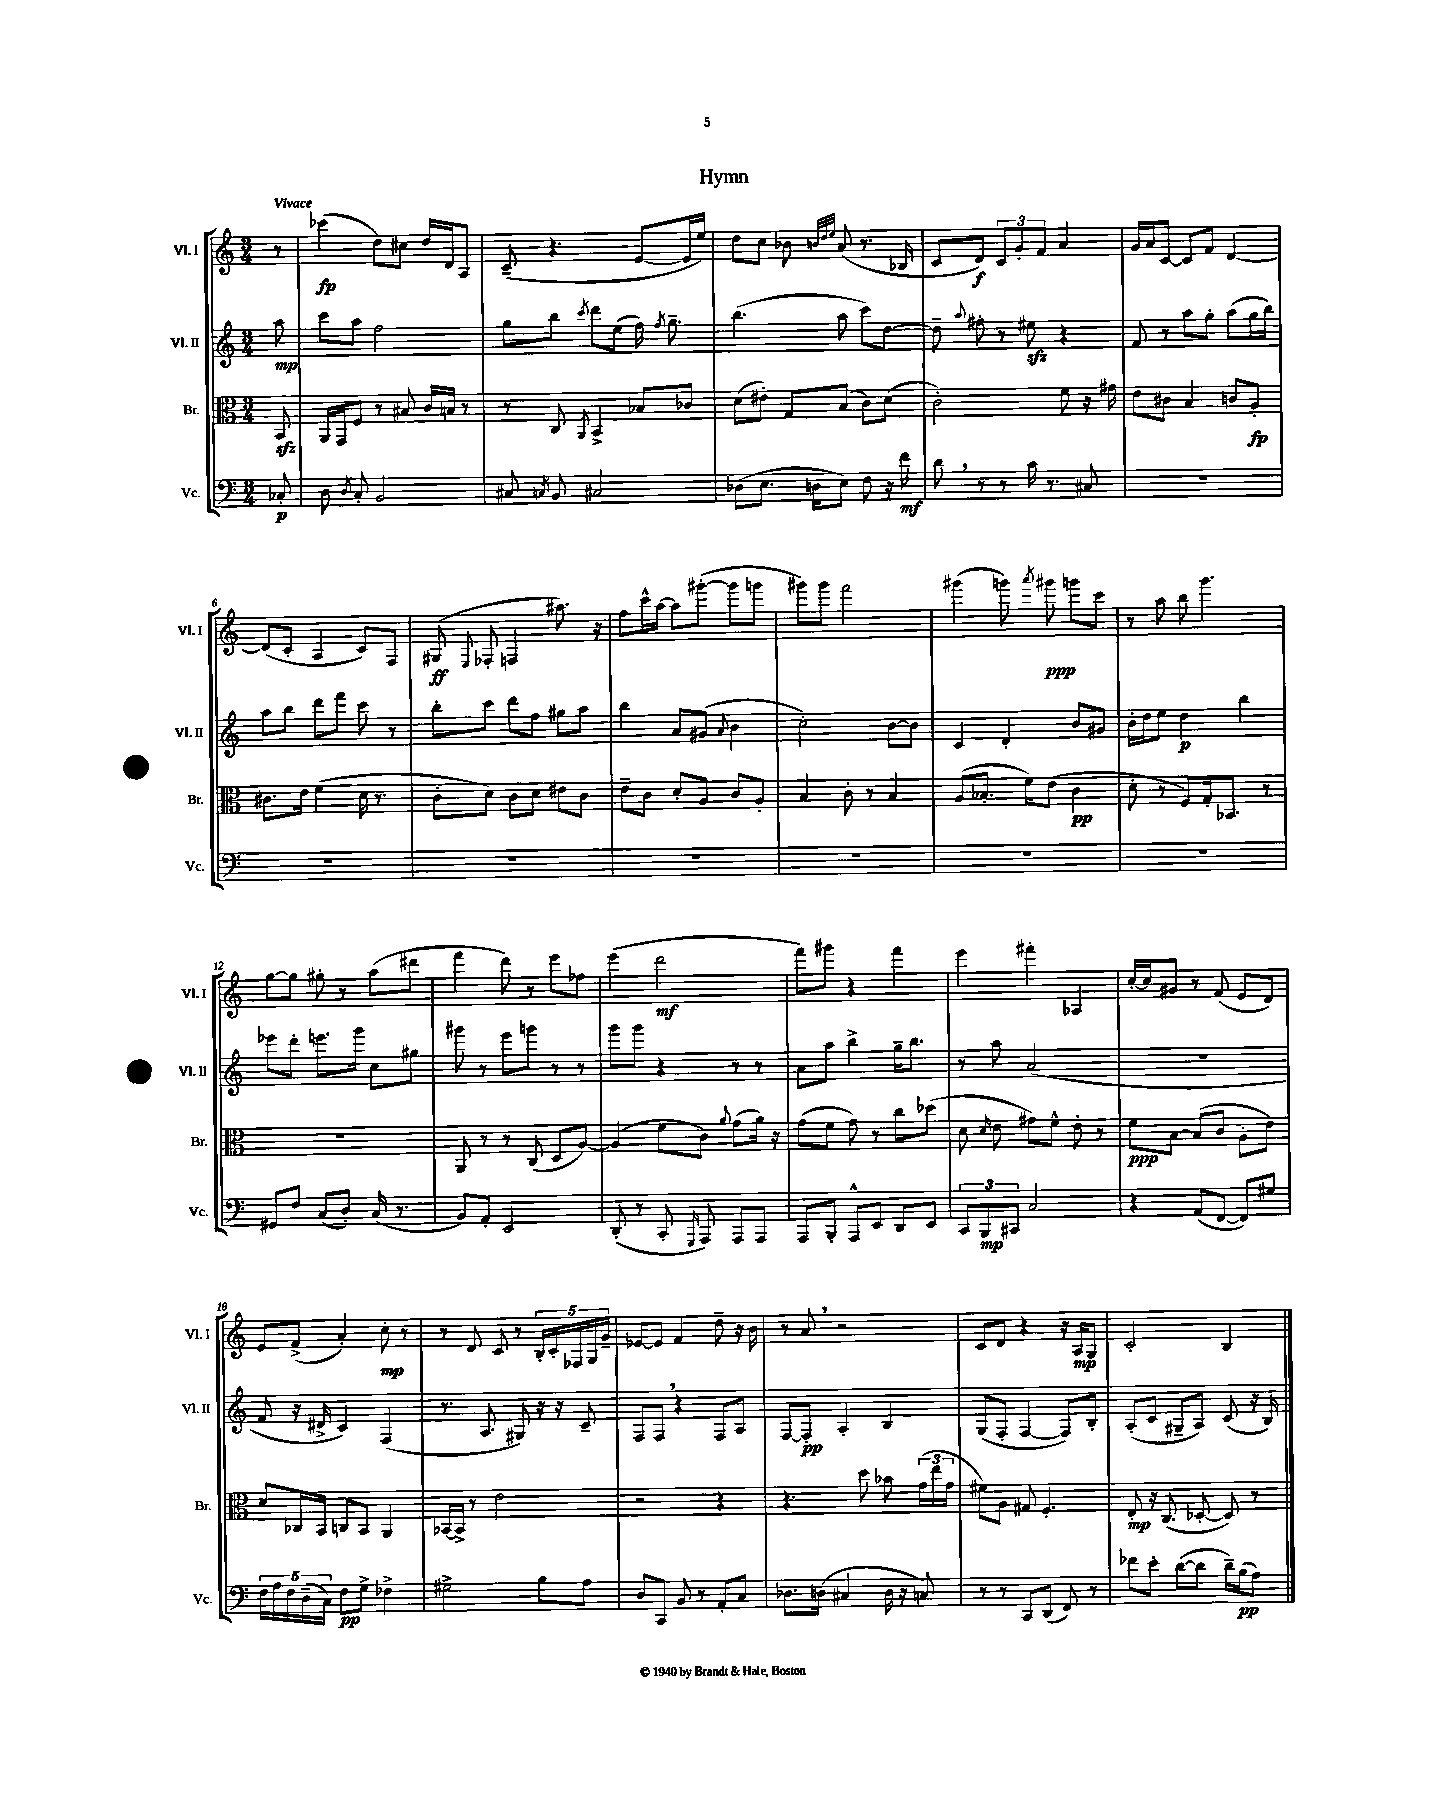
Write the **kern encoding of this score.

**kern	**dynam	**kern	**dynam	**kern	**dynam	**kern	**dynam
*part4	*part4	*part3	*part3	*part2	*part2	*part1	*part1
*staff4	*staff4	*staff3	*staff3	*staff2	*staff2	*staff1	*staff1
*I"Vc.	*	*I"Br.	*	*I"Vl. II	*	*I"Vl. I	*
*I'Vc.	*	*I'Br.	*	*I'Vl. II	*	*I'Vl. I	*
*clefF4	*	*clefC3	*	*clefG2	*	*clefG2	*
*k[]	*	*k[]	*	*k[]	*	*k[]	*
*M3/4	*	*M3/4	*	*M3/4	*	*M3/4	*
=	=	=	=	=	=	=	=
!	!	!	!	!	!	!LO:TX:a:B:t=Vivace	!
8C-X'/	p	8BBzz/	.	8aa\	mp	8r	.
=1	=1	=1	=1	=1	=1	=1	=1
8D\	.	16AA/LL	.	8ccc\L	.	(4ccc-X\	fp
.	.	16GG/J	.	.	.	.	.
8qD/	.	.	.	.	.	.	.
8C'/	.	8F/J	.	8aa\J	.	.	.
2BB/	.	8r	.	2ff\	.	8dd\L)	.
.	.	8B#X/	.	.	.	8cc#X\J	.
.	.	16c/LL	.	.	.	16dd/LL	.
.	.	16Bn/JJ	.	.	.	16d/J	.
.	.	8r	.	.	.	8A/J	.
=2	=2	=2	=2	=2	=2	=2	=2
8C#X/	.	8r	.	8gg\L	.	(8c~/	.
8qCn/	.	.	.	.	.	.	.
8BB/	.	8C/	.	8bb\J	.	4.r	.
.	.	8qAA/	.	8qccc/	.	.	.
2C#X/	.	4BB^/	.	8ddd\L	.	.	.
.	.	.	.	(8ee\J	.	.	.
.	.	8B-X/L	.	16ff\)	.	[8e/L	.
.	.	.	.	8qff/	.	.	.
.	.	.	.	8.gg~\	.	.	.
.	.	8c-X/J	.	.	.	16e/L]	.
.	.	.	.	.	.	16ee/JJ)	.
=3	=3	=3	=3	=3	=3	=3	=3
(8D-X\L	.	(8d\L	.	(4.bb\	.	8dd\L	.
8.E\J	.	8e#X'\J)	.	.	.	8cc\J	.
.	.	8G/L	.	.	.	8b-X\	.
16Dn\KL	.	.	.	.	.	.	.
.	.	.	.	.	.	32qqbn/LLL	.
.	.	.	.	.	.	32qqdd/	.
.	.	.	.	.	.	32qqee/JJJ	.
8E\J)	.	(8B/J	.	8aa\	.	(8a/	.
8F\	.	8c\L)	.	8ccc\L)	.	8.r	.
16r	.	(8d\J	.	[8dd\J	.	.	.
16f\	mf	.	.	.	.	16B-X/	.
=4	=4	=4	=4	=4	=4	=4	=4
8d,\	.	2c'\)	.	8dd~\]	.	8c/L	.
.	.	.	.	8qqaa/	.	.	.
8r	.	.	.	8ff#X'\	.	8d/J)	f
8r	.	.	.	8r	.	12c/L	.
.	.	.	.	.	.	12g'/	.
16c\	.	.	.	8ee#Xzz\	.	.	.
.	.	.	.	.	.	12f/J	.
8.r	.	.	.	.	.	.	.
.	.	8f\	.	4r	.	4a/	.
8C#X/	.	16r	.	.	.	.	.
.	.	16g#X\	.	.	.	.	.
=5	=5	=5	=5	=5	=5	=5	=5
2.r	.	8e\L	.	8f/	.	16g/LL	.
.	.	.	.	.	.	16a/J	.
.	.	8c#X\J	.	8r	.	[8c/J	.
.	.	4B/	.	8aa\L	.	8c/L]	.
.	.	.	.	8gg'\J	.	8f/J	.
.	.	8cn/L	.	(8aa\L	.	[4d/	.
.	.	8A'/J	fp	16gg\L	.	.	.
.	.	.	.	16bb\JJ)	.	.	.
!!LO:LB:g=z
=6	=6	=6	=6	=6	=6	=6	=6
2.r	.	8.c#X\L	.	8aa\L	.	(8d/L]	.
.	.	.	.	8bb\J	.	8c'/J	.
.	.	16e\Jk	.	.	.	.	.
.	.	(4f\	.	8ddd\L	.	4A/	.
.	.	.	.	8fff\J	.	.	.
.	.	16d\	.	8ccc\	.	8c/L)	.
.	.	8.r	.	.	.	.	.
.	.	.	.	8r	.	8F/J	.
=7	=7	=7	=7	=7	=7	=7	=7
2.r	.	8c'\L	.	8bb'\L	.	(8G#X/	ff
.	.	.	.	.	.	8qqE/	.
.	.	8d\J)	.	8ccc\J	.	8F-X'/	.
.	.	8c\L	.	8ddd\L	.	4Fn/	.
.	.	8d\J	.	8ff\J	.	.	.
.	.	8e#X\L	.	8gg#X\L	.	8.aa#X\)	.
.	.	8c\J	.	8aa\J	.	.	.
.	.	.	.	.	.	16r	.
=8	=8	=8	=8	=8	=8	=8	=8
2.r	.	8e~\L	.	4bb\	.	8ff\L	.
.	.	8c\J	.	.	.	16ccc^^\L	.
.	.	.	.	.	.	[16aa\JJ	.
.	.	8d'/L	.	8a/L	.	8aa\L]	.
.	.	8A/J	.	(8g#X/J	.	([8ggg#X'\J	.
.	.	.	.	8qqa/	.	.	.
.	.	8c/L	.	4b\	.	8ggg#\L]	.
.	.	8A'/J	.	.	.	8gggn\J	.
=9	=9	=9	=9	=9	=9	=9	=9
2.r	.	4B/	.	2cc'\)	.	8ggg#X\L)	.
.	.	.	.	.	.	8ggg#\J	.
.	.	8c'\	.	.	.	2fff\	.
.	.	8r	.	.	.	.	.
.	.	4B/	.	[8b\L	.	.	.
.	.	.	.	8b\J]	.	.	.
=10	=10	=10	=10	=10	=10	=10	=10
2.r	.	(8A/L	.	4c/	.	(4ggg#X\	.
.	.	8.B-X'/J	.	.	.	.	.
.	.	.	.	4d'/	.	8gggn\)	.
.	.	16f\KL)	.	.	.	.	.
.	.	.	.	.	.	8qaaa/	.
.	.	(8e\J	.	.	.	8ggg#X\	ppp
.	.	4c\	pp	8b/L	.	8gggn\L	.
.	.	.	.	8g#X/J	.	8ccc\J	.
=11	=11	=11	=11	=11	=11	=11	=11
2.r	.	8d'\	.	16b'\LL	.	8r	.
.	.	.	.	16dd\J	.	.	.
.	.	8r	.	8ee\J	.	8aa\	.
.	.	8F/L)	.	4dd\	p	8bb\	.
.	.	16G'/k	.	.	.	4.ggg\	.
.	.	8.BB-X/J	.	.	.	.	.
.	.	.	.	4bb\	.	.	.
.	.	8r	.	.	.	.	.
!!LO:LB:g=z
=12	=12	=12	=12	=12	=12	=12	=12
8GG#X/L	.	2.r	.	8eee-X\L	.	[8gg\L	.
8F/J	.	.	.	8ddd'\J	.	8gg\J]	.
(8C/L	.	.	.	8.eeen\L	.	8gg#X'\	.
8D'/J)	.	.	.	.	.	8r	.
.	.	.	.	16ggg\Jk	.	.	.
(16C/	.	.	.	8cc\L	.	(8aa\L	.
8.r	.	.	.	.	.	.	.
.	.	.	.	8gg#X\J	.	8ddd#X\J	.
=13	=13	=13	=13	=13	=13	=13	=13
8BB/L)	.	8AA/	.	8ggg#X\	.	4fff\	.
8AA'/J	.	8r	.	8r	.	.	.
2EE/	.	8r	.	8eee\L	.	8ddd\)	.
.	.	(8C/	.	8gggn\J	.	8r	.
.	.	8D/L	.	8r	.	8eee\L	.
.	.	[8A/J)	.	8r	.	8ff-X\J	.
=14	=14	=14	=14	=14	=14	=14	=14
(8DD'/	.	(4A/]	.	8ggg\L	.	(4eee\	.
8r	.	.	.	8ggg\J	.	.	.
8CC'/	.	8f\L	.	4r	.	2ddd\	mf
16qqGGG/	.	.	.	.	.	.	.
8AAA/)	.	8c\J)	.	.	.	.	.
.	.	8qqa/	.	.	.	.	.
8AAA/L	.	(8g\L	.	8r	.	.	.
8AAA/J	.	16a\Jk)	.	8r	.	.	.
.	.	16r	.	.	.	.	.
=15	=15	=15	=15	=15	=15	=15	=15
8AAA/L	.	(8g\L	.	8a\L	.	8fff\L)	.
8BBB'/J	.	8f\J	.	8aa\J	.	8ggg#X\J	.
8AAA^^/L	.	8g\)	.	4bb^\	.	4r	.
8EE/J	.	8r	.	.	.	.	.
8DD/L	.	8cc\L	.	16gg~\KL	.	4fff\	.
.	.	.	.	8.bb\J	.	.	.
8EE/J	.	(8dd-X\J	.	.	.	.	.
=16	=16	=16	=16	=16	=16	=16	=16
12CC/L	.	8d\	.	8r	.	4eee\	.
12BBB/	mp	.	.	.	.	.	.
.	.	16qqd/	.	.	.	.	.
.	.	8e\	.	8aa\	.	.	.
12CC#X/J	.	.	.	.	.	.	.
2C/	.	8g#X\L)	.	(2a/	.	4fff#X'\	.
.	.	8f^^\J	.	.	.	.	.
.	.	8e'\	.	.	.	4A-X/	.
.	.	8r	.	.	.	.	.
=17	=17	=17	=17	=17	=17	=17	=17
4r	.	8f\L	ppp	2.r	.	[16cc'/LL	.
.	.	.	.	.	.	16cc/J]	.
.	.	[8B\J	.	.	.	8g#X/J	.
(8AA/L	.	(8B/L]	.	.	.	8r	.
[8FF/J	.	8c/J	.	.	.	(8f/	.
8FF/L])	.	8A'\L	.	.	.	8e/L	.
8G#X/J	.	8e\J)	.	.	.	8d/J)	.
!!LO:LB:g=z
=18	=18	=18	=18	=18	=18	=18	=18
20F\LL	.	8d/L	.	8f/	.	8e/L	.
20A\	.	.	.	.	.	.	.
20F\	.	.	.	.	.	.	.
.	.	16C-X/L	.	16r	.	(8f^/J	.
(20D~\	.	.	.	.	.	.	.
.	.	16BB/JJ	.	16d#X^/	.	.	.
20C\JJ)	.	.	.	.	.	.	.
8F\L	pp	8Cn/L	.	4c/)	.	4a'/)	.
8G^\J	.	8BB/J	.	.	.	.	.
4F-X^\	.	4AA/	.	(4F/	.	8cc'\	mp
.	.	.	.	.	.	8r	.
=19	=19	=19	=19	=19	=19	=19	=19
2G#X^\	.	[16BB-X/LL	.	8.r	.	8r	.
.	.	16BB-^/JJ]	.	.	.	.	.
.	.	8r	.	.	.	8d/	.
.	.	.	.	8.A/	.	.	.
.	.	2e\	.	.	.	8c/	.
.	.	.	.	8G#X/)	.	8r	.
8B\L	.	.	.	16r	.	20B'/LL	.
.	.	.	.	.	.	20c'/	.
.	.	.	.	16r	.	.	.
.	.	.	.	.	.	20F-X/	.
8A\J	.	.	.	8c~/	.	.	.
.	.	.	.	.	.	20G/	.
.	.	.	.	.	.	20g~/JJ	.
=20	=20	=20	=20	=20	=20	=20	=20
8D/L	.	2r	.	8F/L	.	[8e-X/L	.
8CC/J	.	.	.	8F,/J	.	8e-/J]	.
8BB/	.	.	.	4r	.	4f/	.
8r	.	.	.	.	.	.	.
8AA'/L	.	4r	.	8F/L	.	8dd~\	.
8C/J	.	.	.	8A/J	.	16r	.
.	.	.	.	.	.	16b\	.
=21	=21	=21	=21	=21	=21	=21	=21
8.D-X\L	.	4.r	.	[8F/L	.	8r	.
.	.	.	.	8F'/J]	pp	8a,/	.
(16Dn\Jk	.	.	.	.	.	.	.
4C#X/	.	.	.	4A'/	.	2r	.
.	.	8dd\	.	.	.	.	.
16D\	.	8b-X\	.	4B/	.	.	.
16r	.	.	.	.	.	.	.
8Cn/)	.	(24g\LL	.	.	.	.	.
.	.	24ee\	.	.	.	.	.
.	.	24g\JJ	.	.	.	.	.
=22	=22	=22	=22	=22	=22	=22	=22
8r	.	8f#X\L)	.	(8G/L	.	8c/L	.
8r	.	8A\J	.	8F'/J	.	8d/J	.
8CC/L	.	8G#X/	.	[4F/	.	4r	.
(8DD/J	.	4.F'/	.	.	.	.	.
8FF/)	.	.	.	8F/L])	.	16r	.
.	.	.	.	.	.	16A/KL	mp
8r	.	.	.	8B'/J	.	8G/J	.
=23	=23	=23	=23	=23	=23	=23	=23
8f-X\L	.	8E'/	mp	(8A'/L	.	2c'/	.
8e'\J	.	16r	.	8c/J	.	.	.
.	.	(8.C/	.	.	.	.	.
([8d\L	.	.	.	8G#X~/L	.	.	.
8d\J]	.	[8D-X'/	.	8A/J)	.	.	.
16d~\LL)	.	8D-/])	.	(8c/	.	4B/	.
(16B\J	pp	.	.	.	.	.	.
8A\J)	.	8r	.	16r	.	.	.
.	.	.	.	16B/)	.	.	.
==	==	==	==	==	==	==	==
*-	*-	*-	*-	*-	*-	*-	*-
